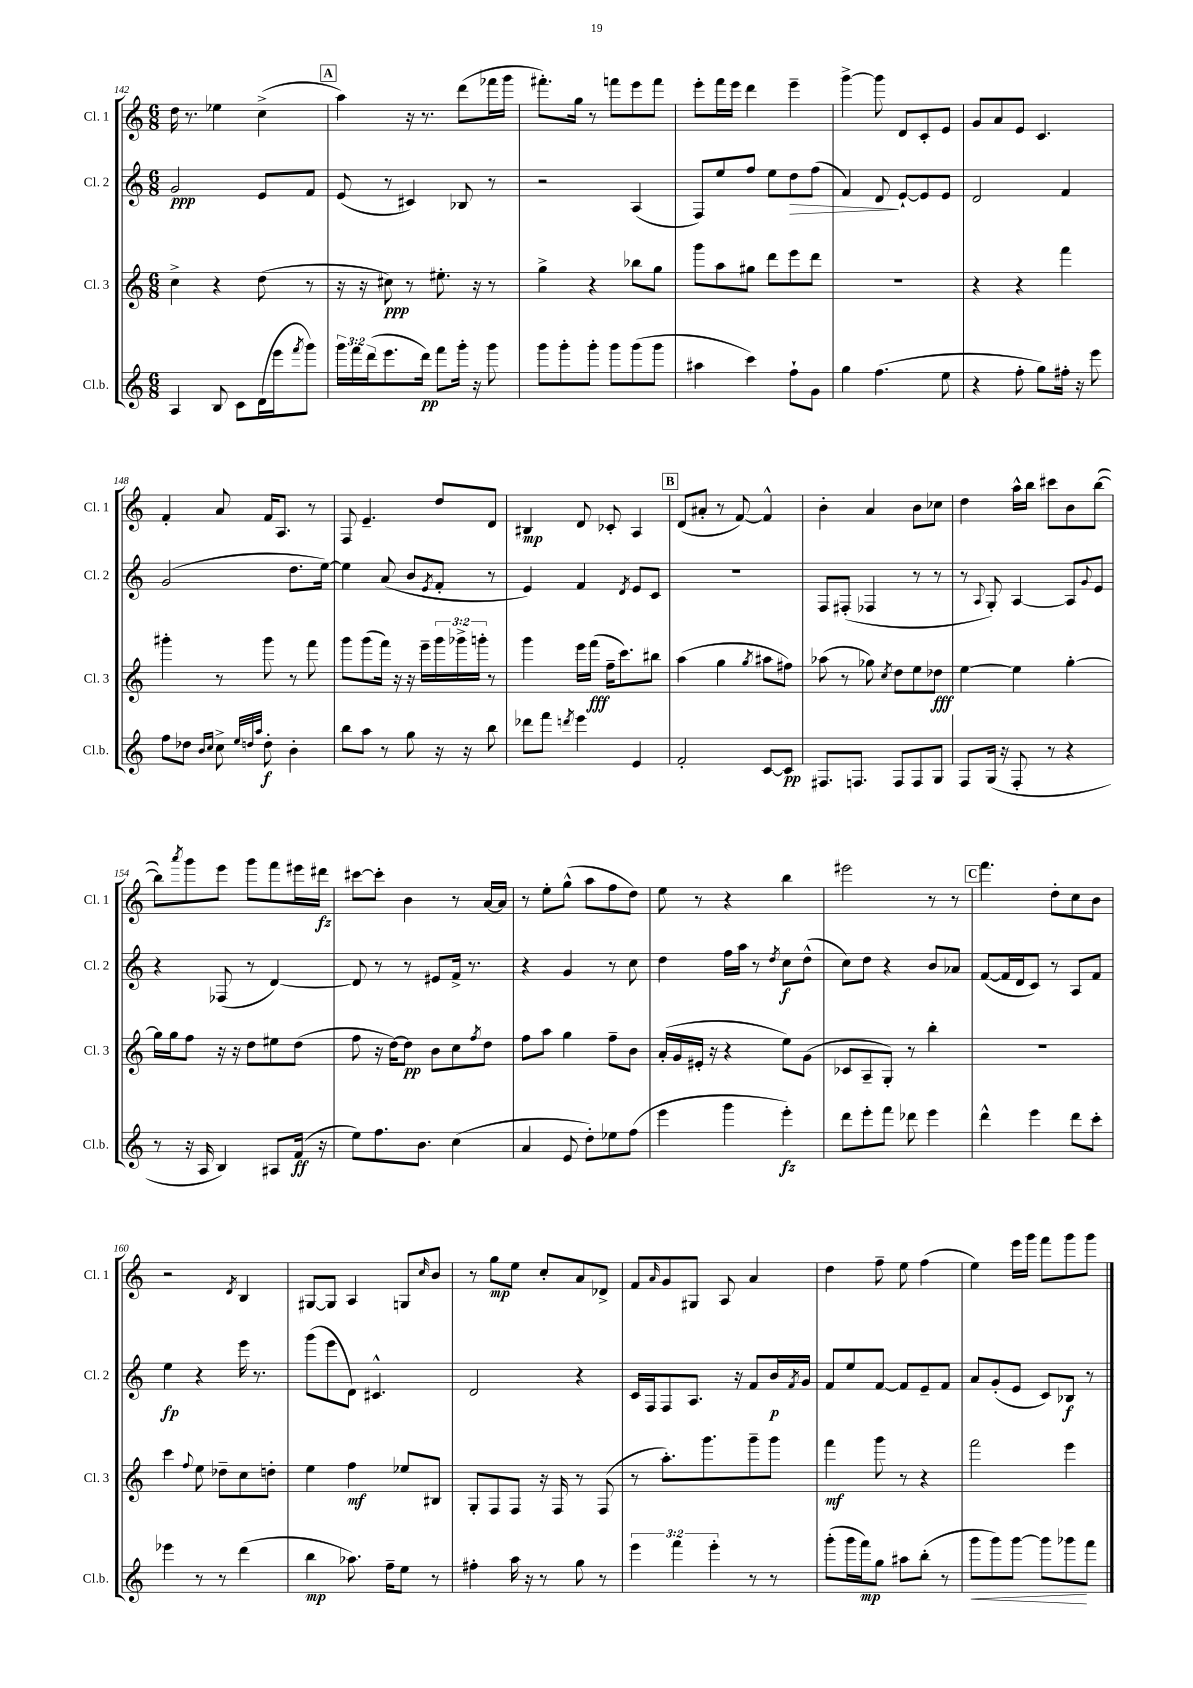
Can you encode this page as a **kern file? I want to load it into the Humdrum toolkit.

**kern	**kern	**kern	**kern
*staff4	*staff3	*staff2	*staff1
*clefG2	*clefG2	*clefG2	*clefG2
*k[]	*k[]	*k[]	*k[]
*M6/8	*M6/8	*M6/8	*M6/8
4A/	4cc^\	2g/	16dd\
.	.	.	8.r
8B/	4r	.	4ee-\
8c\L	.	.	.
(16d\L	(8dd\	8e/L	(4cc^\
16eee\J	.	.	.
8qfff/	.	.	.
8ggg\J)	8r	8f/J	.
=	=	=	=
24ggg\LL	16r	(8e/	4aa\)
24fff\	.	.	.
.	16r	.	.
(24ddd\J	.	.	.
8.eee\	8cc#\)	8r	.
.	8r	4c#/)	16r
16ddd\Jk)	.	.	8.r
8fff\L	8.ee#'\	.	.
16ggg'\Jk	.	8B-/	(8ddd\L
16r	16r	.	.
8ggg\	8r	8r	16fff-\L
.	.	.	16ggg\JJ
=	=	=	=
8ggg\L	4gg^\	2r	8.fff#'\L)
8ggg'\	.	.	.
.	.	.	16gg\Jk
8ggg'\J	4r	.	8r
8ggg\L	.	.	8fff\L
(8ggg\	8bb-\L	(4A/	8eee\
8ggg\J	8gg\J	.	8fff\J
=	=	=	=
4aa#\	8ggg\L	8F/L)	8eee'\L
.	8aa\	8ee/	16fff\L
.	.	.	16eee\JJ
4ccc\)	8gg#\J	8ff/J	4ddd\
.	8ddd\L	8ee\L	.
8ff`\L	8eee\	8dd\	4eee~\
8g\J	8ddd\J	(8ff\J	.
=	=	=	=
4gg\	2.r	4f/)	[4ggg^\
(4.ff\	.	8d/	8ggg\]
.	.	[8e`/L	8d/L
.	.	8e/]	8c'/
8ee\	.	8e/J	8e/J
=	=	=	=
4r	4r	2d/	8g/L
.	.	.	8a/
8ff'\	4r	.	8e/J
8gg\L)	.	.	4.c/
16ff#'\Jk	4fff\	4f/	.
16r	.	.	.
8eee\	.	.	.
=	=	=	=
8ff\L	4ggg#'\	(2g/	4f'/
8dd-\J	.	.	.
16qqb/LL	.	.	.
16qqcc/JJ	.	.	.
8cc^\	8r	.	8a/
32qqee/LLL	.	.	.
32qqdd/	.	.	.
32qqaa/JJJ	.	.	.
8dd'\	8ggg#\	.	16f/LK
.	.	.	8.A/J
4b'\	8r	8.dd\L	.
.	8fff\	.	8r
.	.	[16ee\Jk)	.
=	=	=	=
8bb\L	8ggg\L	4ee\]	8F/
8aa\J	(8ggg\	.	4.e~/
8r	16fff\Jk)	(8a/	.
.	16r	.	.
8gg\	16r	8b/L	.
.	16eee~\LL	.	.
.	.	8qe/	.
16r	24ggg\	8f'/J	8dd/L
.	24ggg-^\	.	.
16r	.	.	.
.	24ggg'\JJ	.	.
8bb\	8r	8r	8d/J
=	=	=	=
8ddd-\L	4ggg\	4e/)	4B#/
8fff\J	.	.	.
8qddd/	.	.	.
4eee\	16eee\LL	4f/	8d/
.	(16fff\JJ	.	.
.	16ff~\LK	.	8c-'/
.	8.ccc\)	.	.
.	.	8qd/	.
4e/	.	8e/L	4A/
.	8bb#\J	8c/J	.
=	=	=	=
2f'/	(4aa\	2.r	(8d/L
.	.	.	8a#'/J
.	4gg\	.	8r
.	.	.	[8f/)
.	8qgg/	.	.
[8c/L	8aa#\L	.	4f^^/]
8c/]J	8ff#\J)	.	.
=	=	=	=
8.F#/L	(8aa-\	8F/L	4b'\
.	8r	(8F#'/J	.
8.F/J	.	.	.
.	8gg-\)	4F-/	4a/
.	8qcc/	.	.
8F/L	8dd\L	.	.
8F/	8ee\	8r	8b\L
8G/J	8dd-\J	8r	8cc-\J
=	=	=	=
8F/L	[4ee\	8r	4dd\
.	.	8qqA/	.
(16G/Jk	.	8G'/)	.
16r	.	.	.
8F'/	4ee\]	[4A/	16aa^^\LL
.	.	.	16bb\JJ
8r	.	.	8ccc#\L
4r	[4gg'\	8A/]L	8b\
.	.	8qqg/	.
.	.	8e/J	([8bb\J
=	=	=	=
8r	16gg\]LL	4r	8bb\]L)
.	16gg\J	.	.
.	.	.	8qaaa/
16r	8ff\J	.	8ggg\
16A/	.	.	.
4B/)	16r	(8F-/	8eee\J
.	16r	.	.
.	8dd\L	8r	8ggg\L
8A#/L	8ee#\	[4d/)	8fff\
(16f/Jk	(8dd\J	.	16eee#\L
16r	.	.	16ddd#\JJ
=	=	=	=
8ee\L)	8ff\	8d/]	[8ccc#\L
8.ff\	16r	8r	8ccc#'\]J
.	[16dd\LK)	.	.
.	8dd\]J	8r	4b\
8.b\J	.	.	.
.	8b\L	8e#/L	.
(4cc\	8cc\	16f^/Jk	8r
.	.	8.r	.
.	8qff/	.	.
.	8dd\J	.	[16a/LL
.	.	.	16a/]JJ
=	=	=	=
4a/	8ff\L	4r	8r
.	8aa\J	.	8ee'\L
8e/	4gg\	4g/	(8gg^^\J
8dd'\L)	.	.	8aa\L
8ee-\	8ff~\L	8r	8ff\
(8ff\J	8b\J	8cc\	8dd\J)
=	=	=	=
4eee\	(16a'/LL	4dd\	8ee\
.	16g/	.	.
.	16e#'/JJ	.	8r
.	16r	.	.
4ggg\	4r	16ff\LL	4r
.	.	16aa\JJ	.
.	.	8r	.
.	.	8qdd/	.
4eee'\)	8ee\L)	8cc\L	4bb\
.	(8g\J	(8dd^^\J	.
=	=	=	=
8ddd\L	8c-/L	8cc\L)	2eee#\
8eee'\	8A~/	8dd\J	.
8fff\J	8G'/J)	4r	.
8ddd-\	8r	.	.
4eee\	4bb'\	8b/L	8r
.	.	8a-/J	8r
=	=	=	=
4ddd^^\	2.r	([8f/L	4.fff\
.	.	16f/]L	.
.	.	16d/J	.
4eee\	.	8c/J)	.
.	.	8r	8dd'\L
8ddd\L	.	8A/L	8cc\
8ccc'\J	.	8f/J	8b\J
=	=	=	=
4eee-\	4ccc\	4ee\	2r
.	8qqff/	.	.
8r	8ee\	4r	.
8r	8dd-~\L	.	.
.	.	.	8qd/
(4ddd\	8cc\	16eee\	4B/
.	.	8.r	.
.	8dd'\J	.	.
=	=	=	=
4bb\	4ee\	(8ggg\L	[8G#/L
.	.	8eee\	8G#/]J
8.aa-\)	4ff\	8d\J)	4A/
.	.	4.c#^^/	.
16ff~\LK	.	.	.
8ee\J	8ee-/L	.	8G/L
.	.	.	16qqcc/
8r	8B#/J	.	8b/J
=	=	=	=
4ff#'\	8G'/L	2d/	8r
.	8F/	.	8gg\L
16aa\	8F/J	.	8ee\J
16r	.	.	.
8r	16r	.	8cc'/L
.	16F/	.	.
8gg\	8r	4r	8a/
8r	(8F/	.	8d-^/J
=	=	=	=
6eee\	8r	16c/LL	8f/L
.	.	16F/J	.
.	.	.	16qqa/
.	8.aa'\L)	8F/	8g/
6fff\	.	.	.
.	.	8.A/J	8G#/J
.	8.ggg\	.	.
6eee'\	.	.	.
.	.	.	8A/
.	.	16r	.
8r	8ggg~\	8f/L	4a/
8r	8ggg\J	16b/L	.
.	.	8qf/	.
.	.	16g/JJ	.
=	=	=	=
(8ggg'\L	4fff\	8f/L	4dd\
16ggg\L	.	8ee/	.
16fff\J)	.	.	.
8gg\J	8ggg\	[8f/J	8ff~\
8aa#\L	8r	8f/]L	8ee\
(8bb'\J	4r	8e~/	(4ff\
8r	.	8f/J	.
=	=	=	=
8ggg\L	2fff\	8a/L	4ee\)
8ggg\)	.	(8g'/	.
[8ggg\J	.	8e/J	16eee\LL
.	.	.	16ggg\JJ
8ggg\]L	.	8c/L)	8fff\L
8ggg-\	4eee\	8B-/J	8ggg\
8fff\J	.	8r	8ggg\J
==	==	==	==
*-	*-	*-	*-
